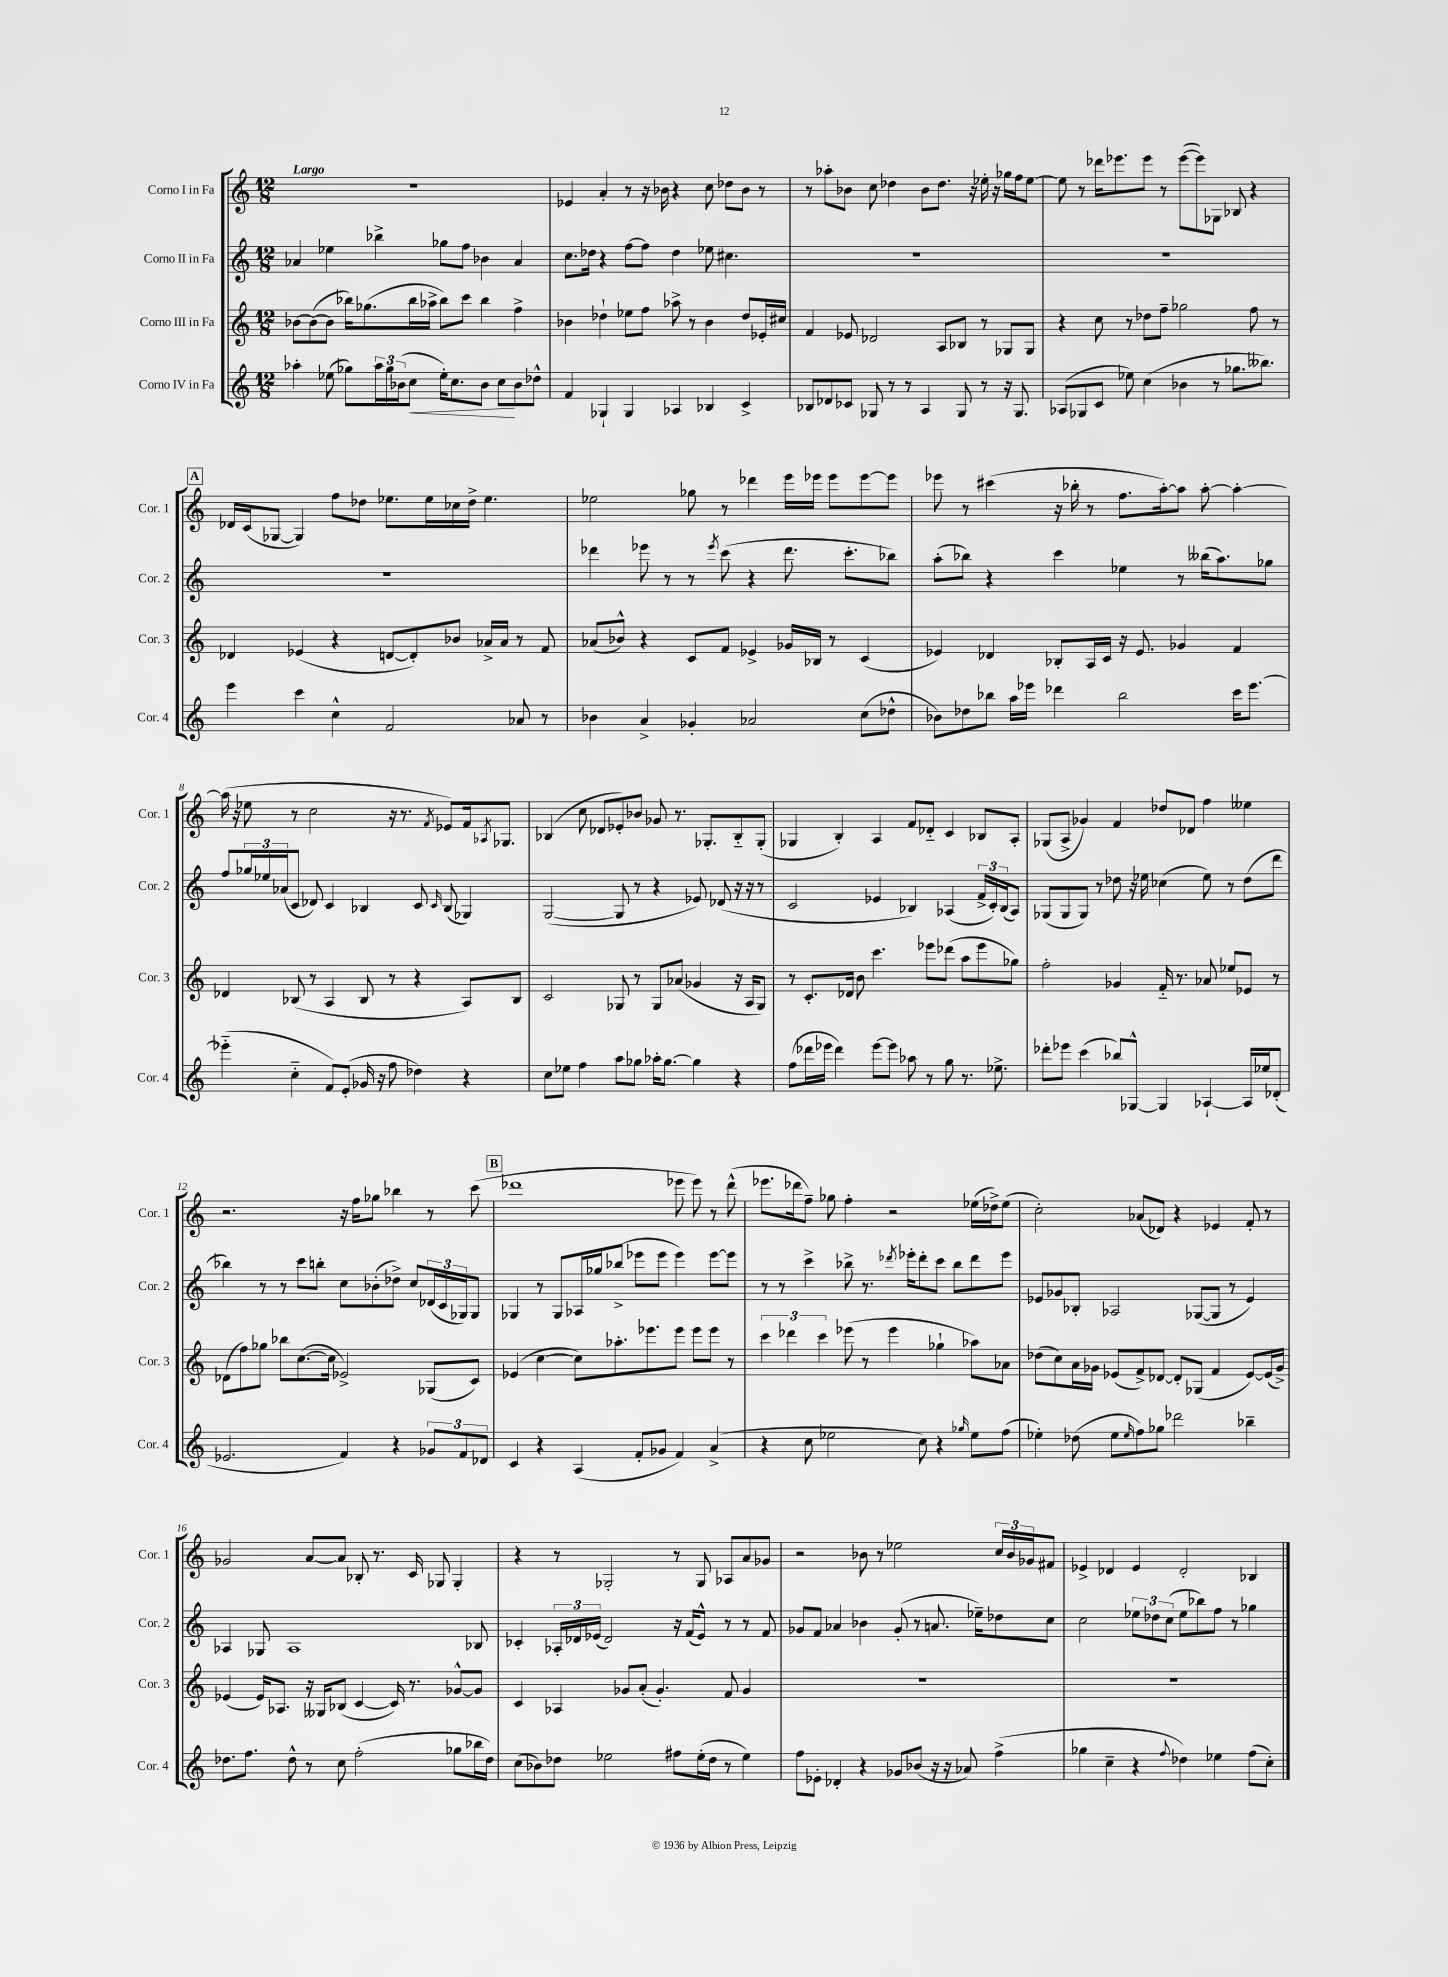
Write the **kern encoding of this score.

**kern	**kern	**kern	**kern
*staff4	*staff3	*staff2	*staff1
*clefG2	*clefG2	*clefG2	*clefG2
*k[]	*k[]	*k[]	*k[]
*M12/8	*M12/8	*M12/8	*M12/8
4aa-'	[8b-	4a-	1.r
.	(8b-_	.	.
(8ee-	8b-]	4ee-	.
8gg-)	16bb-)	.	.
.	(8.gg-	.	.
24aa-	.	4bb-^	.
24gg-	.	.	.
(24b-	.	.	.
8cc	16bb-	.	.
.	16aa-^	.	.
16ee-')	8bb-)	8gg-	.
8.cc	.	.	.
.	8ccc	8ff	.
8b-	4bb-	4b-	.
8cc	.	.	.
8b-	4ff^	4a-	.
8dd-^^	.	.	.
=	=	=	=
4f	4b-	8.cc	4e-
.	.	16dd-	.
4G-`	4dd-`	4r	4a'
4G-	8ee-	[8ff	8r
.	8ff	8ff]	16r
.	.	.	16b-
4A-	8aa-^	4dd-	4r
.	8r	.	.
4B-	4b-	8ee-	8cc
.	.	4.cc#	8dd-
4c^	8dd-	.	8b-
.	16e-'	.	8r
.	16cc#	.	.
=	=	=	=
8B-	4f	1.r	8r
8d-	.	.	8aa-'
8c-	8e-	.	8b-
8G-	2d-	.	8cc
8r	.	.	4dd-
8r	.	.	.
4A	.	.	8b-
.	8A	.	8.dd-
8G-	8B-	.	.
.	.	.	16r
8r	8r	.	16ee-'
.	.	.	16r
16r	8G-	.	16gg-
8.G-	.	.	16ff
.	8G-	.	[8ee-
=	=	=	=
(8A-	4r	1.r	8ee-]
8G-	.	.	8r
8c	8cc	.	16ddd-
.	.	.	8.eee-
8ee-)	8r	.	.
(4cc	8dd-	.	8eee-
.	8ff~	.	8r
4b-	2gg-	.	([8eee-
.	.	.	8eee-])
8r	.	.	8G-
8.gg-	.	.	8B-
.	8ff	.	4r
8.bb--)	.	.	.
.	8r	.	.
=	=	=	=
4eee	4d-	1.r	16d-
.	.	.	(16c
.	.	.	[8G-
4ccc	(4e-	.	4G-])
4cc^^	4r	.	8ff
.	.	.	8dd-
2f	[8d	.	8.ee-
.	8d'])	.	.
.	.	.	16ee-
.	8b-	.	16cc-
.	.	.	16dd-^
.	16a-^	.	4.ee-
.	16a-	.	.
8a-	8r	.	.
8r	8f	.	.
=	=	=	=
4b-	(8a-	4ddd-	2ee-
.	8b-^^)	.	.
4a^	4r	8eee-	.
.	.	8r	.
4g-'	8c	8r	8gg-
.	.	8qeee-	.
.	8f	(8ccc	8r
2a-	4e-^	4r	4ddd-
.	16g-	8.ddd-	16eee
.	16B-	.	16eee-
.	8r	.	8eee-
.	.	8.ccc'	.
(8cc	(4c	.	[8eee-
8dd-^^	.	8bb-)	8eee-]
=	=	=	=
8b-)	4e-)	(8aa'	8eee-
8dd-	.	8bb-)	8r
8bb-	4d-	4r	(4ccc#
16aa	.	.	.
16eee-	.	.	.
4ddd-	8B-'	4ccc	16r
.	.	.	16bb-'
.	16A	.	8r
.	16c	.	.
2bb-	16r	4ee-	8.ff
.	8.e-	.	.
.	.	.	[16aa')
.	4g-	8r	8aa]
.	.	(16bb--	[8aa'
.	.	8.aa)	.
16ccc	4f	.	4aa'_
[8.eee-	.	.	.
.	.	8gg-	.
=	=	=	=
(4eee-'~]	4d-	8ff	(16aa]
.	.	.	16r
.	.	24gg-	8ee-
.	.	24ee-	.
.	.	(24a-	.
4cc'~	(8B-	8c	8r
.	8r	8d-)	2cc
8f)	4A	4c	.
(8e'	.	.	.
16g-	8B-	4B-	.
16r	.	.	.
8ff	8r	.	16r
.	.	.	8.r
4dd-)	4r	8c	.
.	.	16qqc	8qf
.	.	(8B-	8e-)
4r	8A)	4G-)	16f
.	.	.	8qA-
.	.	.	8.G-
.	8B-	.	.
=	=	=	=
8cc	2c	([2G	(4B-
8ee-	.	.	.
4ff	.	.	8cc
.	.	.	8d-
8aa	8G-	8G]	8e-')
8gg-	8r	8r	8b-
16aa-'	8G-	4r	8g-
[8.gg-	.	.	.
.	(8a-	.	8.r
4gg-]	4g-	8e-)	.
.	.	.	8.G-'
.	.	(8d-	.
4r	16r	16r	8B-'~
.	16A	16r	.
.	8G-)	8r	(8G-'
=	=	=	=
(8ff	8r	2c	4G-
16ddd-	8.c'	.	.
16eee-	.	.	.
4ddd-)	.	.	4B')
.	16d-	.	.
.	8b	.	.
[8eee-	4.ccc	4e-	4A
8eee-]	.	.	.
8aa-	.	4B-)	8f
8r	8eee-	.	8d-'~
8gg	(8ddd-	(4A-	4c
8.r	8aa	.	.
.	8eee-	24f^	8B-
.	.	24c')	.
8.ee-^	.	.	.
.	.	(24B-	.
.	8gg-)	8A-)	8A'
=	=	=	=
8ddd-'	2ff'	(8G-	(8G-
8eee-	.	8G-	8A^
(4ccc	.	8G-)	4g-)
.	.	8r	.
8bb-)	4g-	8dd-	4f
[8G-^^	.	16r	.
.	.	16ee-	.
4G-]	16f'~	(4cc-	8dd-
.	8.r	.	.
.	.	.	8d-
[4A-`	8a-	8ee-)	4ff
.	8ee-	8r	.
16A-]	8e-	(8dd-	4ee--
16ee-	.	.	.
(8d-'	8r	8ddd	.
=	=	=	=
2.e-	(8d-	4bb-)	2.r
.	8ff)	.	.
.	8gg-	8r	.
.	8bb-	8r	.
.	([8.cc	8ccc	.
.	.	8bb'	.
.	16cc]	.	.
4f)	2e-^)	8cc	16r
.	.	.	16ff
.	.	(8b-'	8gg-
4r	.	8dd-^)	4bb-
.	.	8cc	.
12g-	(8G-	(24d-	8r
.	.	24c	.
12f	.	24G-)	.
.	8c)	8G-	(8ccc
12d-	.	.	.
=	=	=	=
4c	(4e-	4G-	1ddd-
4r	[4cc	8r	.
.	.	8G-	.
(4A	8cc])	16A-	.
.	.	16gg-	.
.	8.aa-'	(8bb-^	.
8f'	.	8eee-	.
.	8.eee-	.	.
8g-	.	8eee-	.
4f)	8eee-	4eee-)	8eee-
.	8eee-	.	8eee-)
(4a^	8eee-	[8eee-	8r
.	8r	8eee-]	(8ddd-^^
=	=	=	=
4r	6ccc	8r	8.eee-
.	.	8r	.
.	6ddd-	.	.
.	.	.	16ddd-
8cc	.	4ccc^	8ff~)
.	6ccc	.	.
2ee-	.	.	8gg-
.	(8eee-	8bb-^	4ff'
.	8r	8.r	.
.	4eee-	.	2r
.	.	8qddd-	.
.	.	16eee-'	.
8cc)	.	8ddd-'	.
4r	4gg-`	8ccc	.
.	.	8bb-	.
16qqgg-	.	.	.
8ee-	8aa-)	8ddd-	(16ee-
.	.	.	16dd-^)
(8ff	8a-	8eee-	(8ee-
=	=	=	=
4ee-')	(8dd-	8e-	2cc')
.	8cc)	8g-	.
(8dd-	16a	8B-'	.
.	16g-	.	.
8ee-	(8e-	2A-	.
16qqee-	.	.	.
8ff)	8f^)	.	(8a-
8gg-	[8d-	.	8d-)
2ddd-	8d-']	.	4r
.	(8G-	([8G-	.
.	4f	8G-]	4e-
.	.	8r	.
4bb-~	[8e-)	4e-)	8f'
.	(16e-]	.	8r
.	16g-^)	.	.
=	=	=	=
8.dd-	(4e-	4A-	2g-
8.ff	.	.	.
.	16e-)	8G-	.
.	8.A-	.	.
8dd-^^	.	1A-	.
8r	16r	.	[8a
.	16G--	.	.
8cc	(8B-	.	8a]
(2ff'	[4c	.	8B-'
.	.	.	8.r
.	16c])	.	.
.	8.r	.	16c
.	.	.	8G-
8gg-	[8g-^^	.	4G-'
16bb-	8g-]	8B-	.
16dd-)	.	.	.
=	=	=	=
(8cc	4c	4c-'	4r
8b-)	.	.	.
8dd-	4A-	24A-'	8r
.	.	24d-	.
.	.	(24e-	.
2ee-	.	2d-)	2G-'
.	8g-	.	.
.	(8a'	.	.
.	4.g-')	.	.
8ff#	.	16r	8r
.	.	(16f	.
(16ee-'	.	8e-^^)	8G-
16dd-	.	.	.
8r	8f	8r	8A-
4ee-)	4g-	8r	8a
.	.	8f	8g-
=	=	=	=
8ff	1.r	8g-	2r
8e-'	.	8f	.
4d-'	.	4a-	.
4r	.	4b-	8b-
.	.	.	8r
8g-	.	(8g-'	2ee-
(8b-	.	8r	.
16r	.	8.a	.
16r	.	.	.
8a-)	.	.	.
.	.	16ee-~)	.
(4ff^	.	8dd-	24cc
.	.	.	24b-
.	.	.	24g-
.	.	8cc	8f#
=	=	=	=
4gg-	1.r	2cc	4e-^
4cc~	.	.	4d-
4r	.	12ee-	4e-
.	.	12dd-	.
.	.	(12cc	.
8qqff	.	.	.
4dd-)	.	8ee-	2d-'
.	.	8bb-)	.
4ee-	.	8ff	.
.	.	8r	.
(8ff	.	4gg-	4B-
8cc')	.	.	.
==	==	==	==
*-	*-	*-	*-
